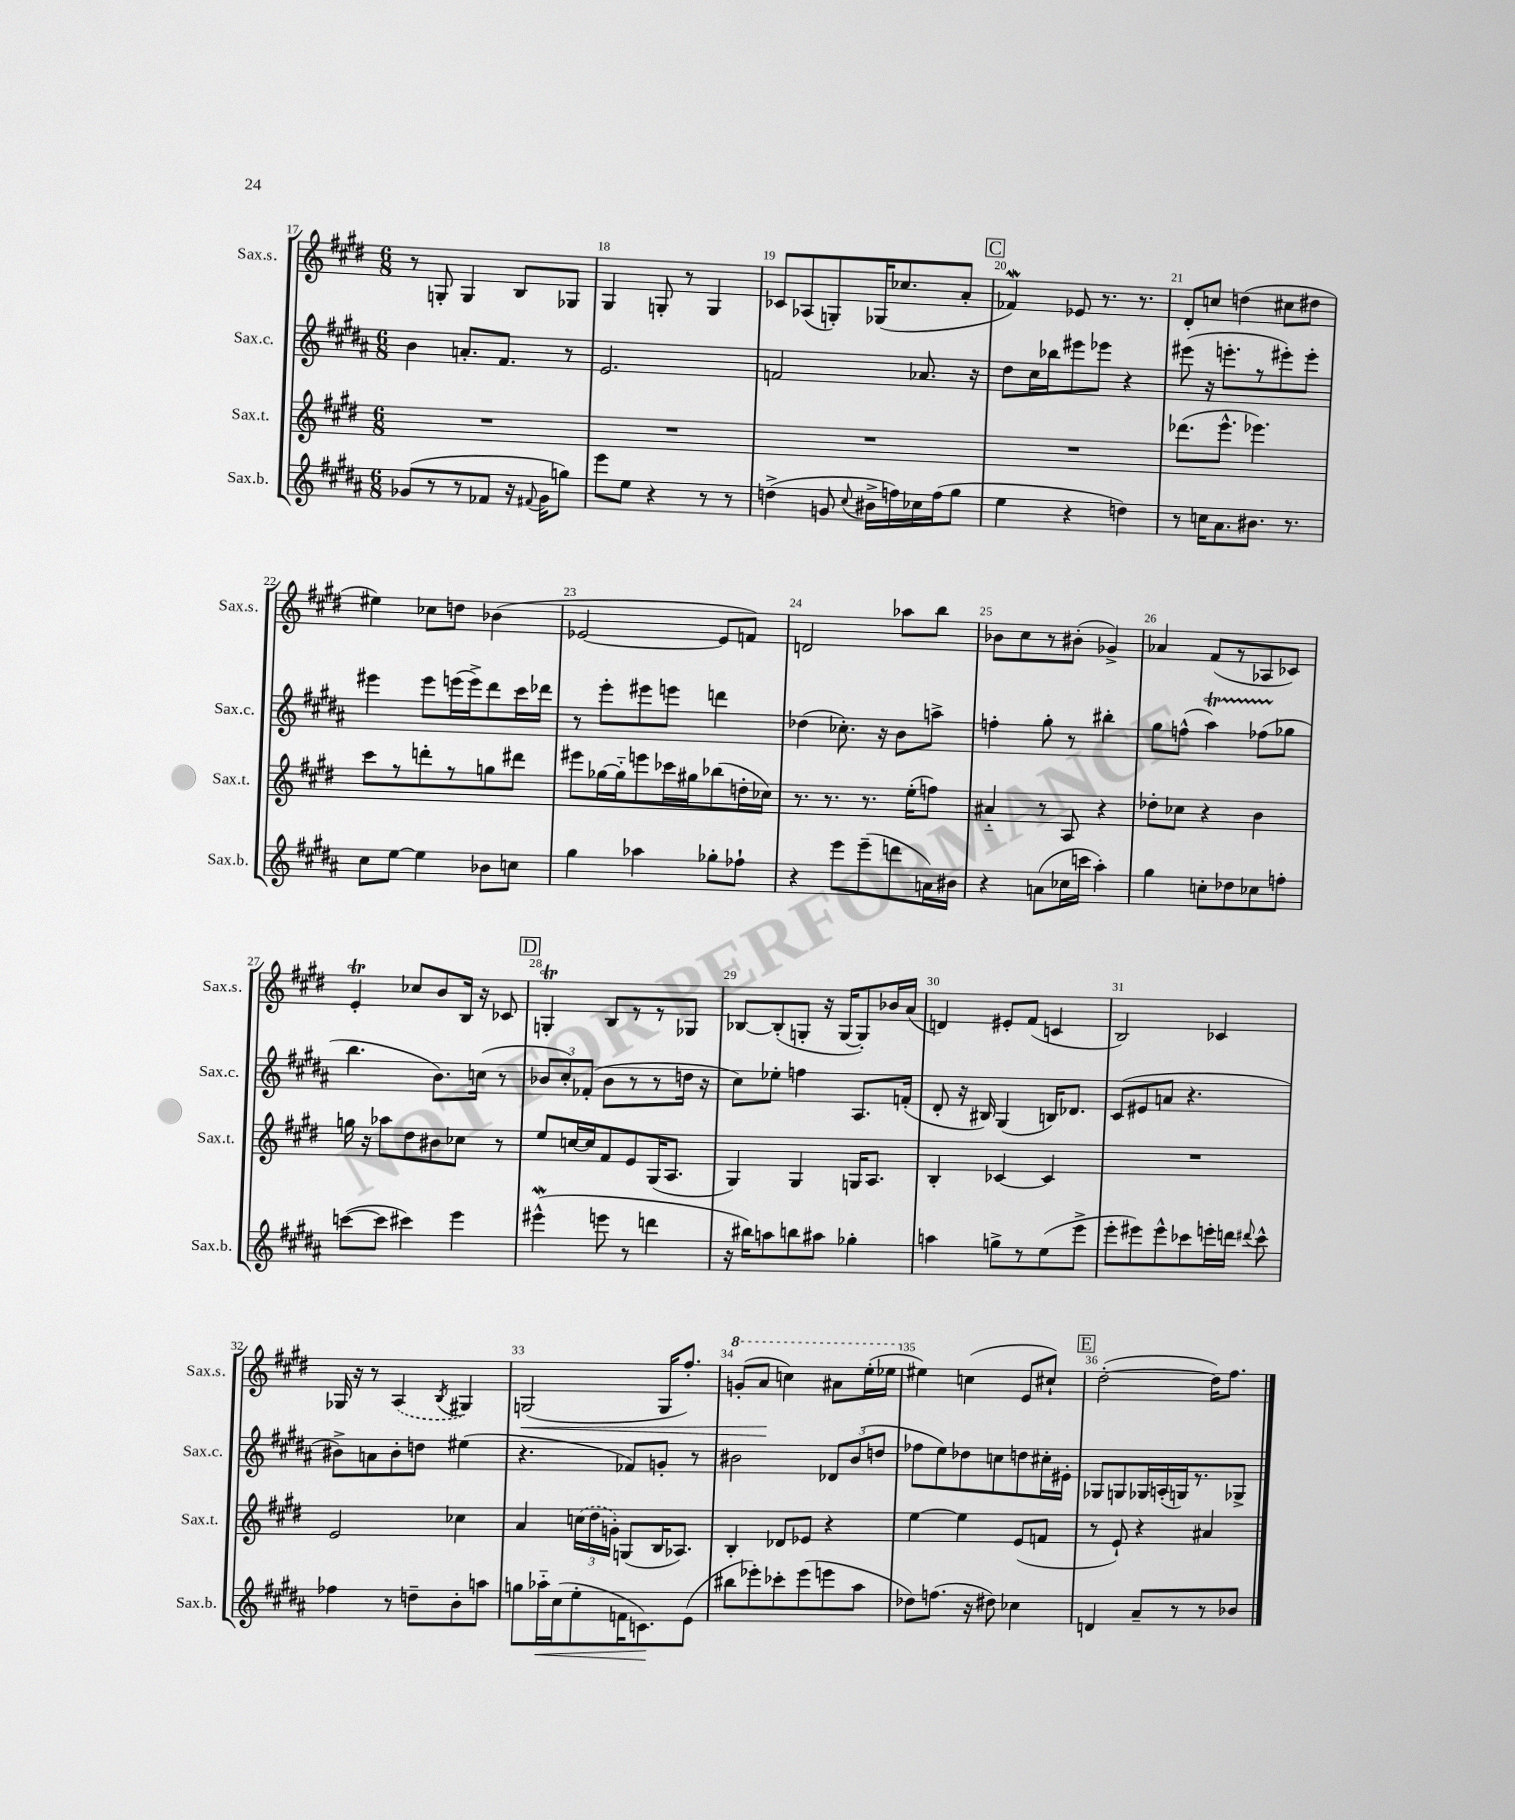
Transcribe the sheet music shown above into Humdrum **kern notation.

**kern	**kern	**kern	**kern
*staff4	*staff3	*staff2	*staff1
*clefG2	*clefG2	*clefG2	*clefG2
*k[f#c#g#d#a#]	*k[f#c#g#d#]	*k[f#c#g#d#a#]	*k[f#c#g#d#]
*M6/8	*M6/8	*M6/8	*M6/8
(8g-	2.r	4b	8r
8r	.	.	8G'
8r	.	8.a'	4G
8f-	.	.	.
.	.	8.f#	.
16r	.	.	8B
8qqf#	.	.	.
16g-	.	.	.
8gg)	.	8r	8G-
=	=	=	=
8eee	2.r	2.e	4G#
8ee	.	.	.
4r	.	.	8G'
.	.	.	8r
8r	.	.	4G
8r	.	.	.
=	=	=	=
(4dd^	2.r	2f	8c-
.	.	.	(8A-
8g	.	.	8G')
8qqcc#	.	.	.
16b#^	.	.	(16G-
16ff)	.	.	8.cc-
16cc-	.	8.a-	.
(16ff	.	.	.
8gg#	.	.	8a'
.	.	16r	.
=	=	=	=
4ee	2.r	8dd#	4f-)
.	.	16cc#	.
.	.	16bb-	.
4r	.	8eee#	8e-
.	.	8eee-	8.r
4dd)	.	4r	.
.	.	.	8.r
=	=	=	=
8r	(8.ddd-	(8eee#	8d#'
16cc	.	16r	8cc
8.a#	8.eee^^	8.eee'	.
.	.	.	(4dd
8.b#	4.eee-)	8r	.
.	.	8eee#')	8cc#
8.r	.	.	.
.	.	8eee#'	8dd#
=	=	=	=
8cc#	8ccc#	4eee#	4ee#)
[8ee	8r	.	.
4ee]	8ddd'	8eee#	8cc-
.	8r	(16eee	8dd
.	.	16eee^)	.
8b-	8gg	8ddd#	(4b-
8cc	8ddd#	16ccc#	.
.	.	16ddd-	.
=	=	=	=
4gg#	8eee#	8r	[2e-
.	[16gg-	8eee'	.
.	16gg-'~]	.	.
4aa-	8eee	8eee#	.
.	16ccc-	8eee	.
.	16gg#	.	.
8gg-'	(8bb-	4ddd	8e-]
8ff-`	16dd'	.	8f)
.	16cc-)	.	.
=	=	=	=
4r	8.r	(4dd-	2d
.	8.r	.	.
8eee	.	8.cc-')	.
(8eee~	8.r	.	.
.	.	16r	.
8ddd	.	8b	8aa-
.	(16ee'	.	.
16a)	8ff)	8aa^	8bb
16b#	.	.	.
=	=	=	=
4r	4a#'~	4ff'	8b-
.	.	.	8cc#
(8a	8r	8gg#'	8r
16cc-	8A	8r	(8b#'
16ccc	.	.	.
4aa#')	4r	4bb#'	4g-^)
=	=	=	=
4gg#	8dd-'	8gg#	4a-
.	8cc-	(8ff^^	.
8cc'	4r	4aa#)	(8f#
8dd-	.	.	8r
8cc-	4b	(8ff-	8A-
8ff'	.	8gg-	8c-)
=	=	=	=
([8ccc	16gg	4.bb	4e'
.	16r	.	.
8ccc]	8aa-	.	.
4ccc#)	8dd#	.	8cc-
.	8b#	8.b)	8b
4eee	8cc-	.	16B
.	.	(16cc	16r
.	8r	8r	8c-
=	=	=	=
(4eee#^^	8ee	12b-	4G'
.	.	12cc#')	.
.	[16cc	.	.
.	.	(12f-'	.
.	16cc]	.	.
8eee	8f#	8b-	8B
8r	8e	8r	8r
4ddd	(16G#	8r	8r
.	8.A	.	.
.	.	16dd	8G-
.	.	16r	.
=	=	=	=
16r	4G#)	8cc#)	[8B-
16bb#)	.	.	.
8aa	.	8ee-'	(8B-']
8bb	4G#	4ff	8G'
8aa#	.	.	16r
.	.	.	[16G
4gg-'	16G	8.A#	8G'])
.	8.A	.	.
.	.	.	16b-
.	.	(16f'	(16a
=	=	=	=
4aa	4B'	8d#'	4d)
.	.	16r	.
.	.	16B#)	.
8gg^	[4c-	(4G#	8e#'
8r	.	.	(8f#
(8ee	4c-]	16B)	4c
.	.	8.d-	.
8eee^	.	.	.
=	=	=	=
8eee'	2.r	(8c#	2B)
8eee#)	.	8e#	.
8eee#^^	.	8a	.
8ccc-	.	4.r	.
16eee'	.	.	4c-
16ddd	.	.	.
8qqddd#	.	.	.
8ccc-^^	.	.	.
=	=	=	=
4ff-	2e	8b#^)	16G-
.	.	.	16r
.	.	8a	8r
8r	.	8b#'	(4A
8dd~	.	8dd	.
.	.	.	8qB
8b'	4cc-	(4ee#	4G#)
8aa	.	.	.
=	=	=	=
8gg	4a	4.r	(2G
16aa-'~	.	.	.
(16cc#	.	.	.
8ee'	(24cc	.	.
.	24dd#	.	.
.	24g')	.	.
16f	(8G	8f-)	.
8.c)	.	.	.
.	16B	8g'	16G
.	8.A-)	.	8.ff#')
(8e	.	8r	.
=	=	=	=
8bb#	4B'	2b#	(8gg'
8eee-')	.	.	8aa
8ccc-'	8d-	.	4ccc)
(8eee-	8e-	.	.
8eee	4r	12d-	8aa#
.	.	(12b#	.
8aa#	.	.	(16eee'
.	.	12dd	.
.	.	.	16eee-
=	=	=	=
8dd-)	[4ee	8ff-	4ee#)
(8.ff	.	8ee)	.
.	4ee]	8dd-	(4cc
16r	.	.	.
8dd#)	.	8cc	.
4cc-	(8e	8dd	8e
.	8f	16cc#'	8cc#`)
.	.	16e#'	.
=	=	=	=
4d	8r	8G-	([2dd#'
.	8e`)	8G	.
8a#~	4r	16G-	.
.	.	(16A'	.
8r	.	16G)	.
.	.	8.r	.
8r	4a#	.	16dd#])
.	.	.	8.ff#
8b-	.	8G-^	.
==	==	==	==
*-	*-	*-	*-
